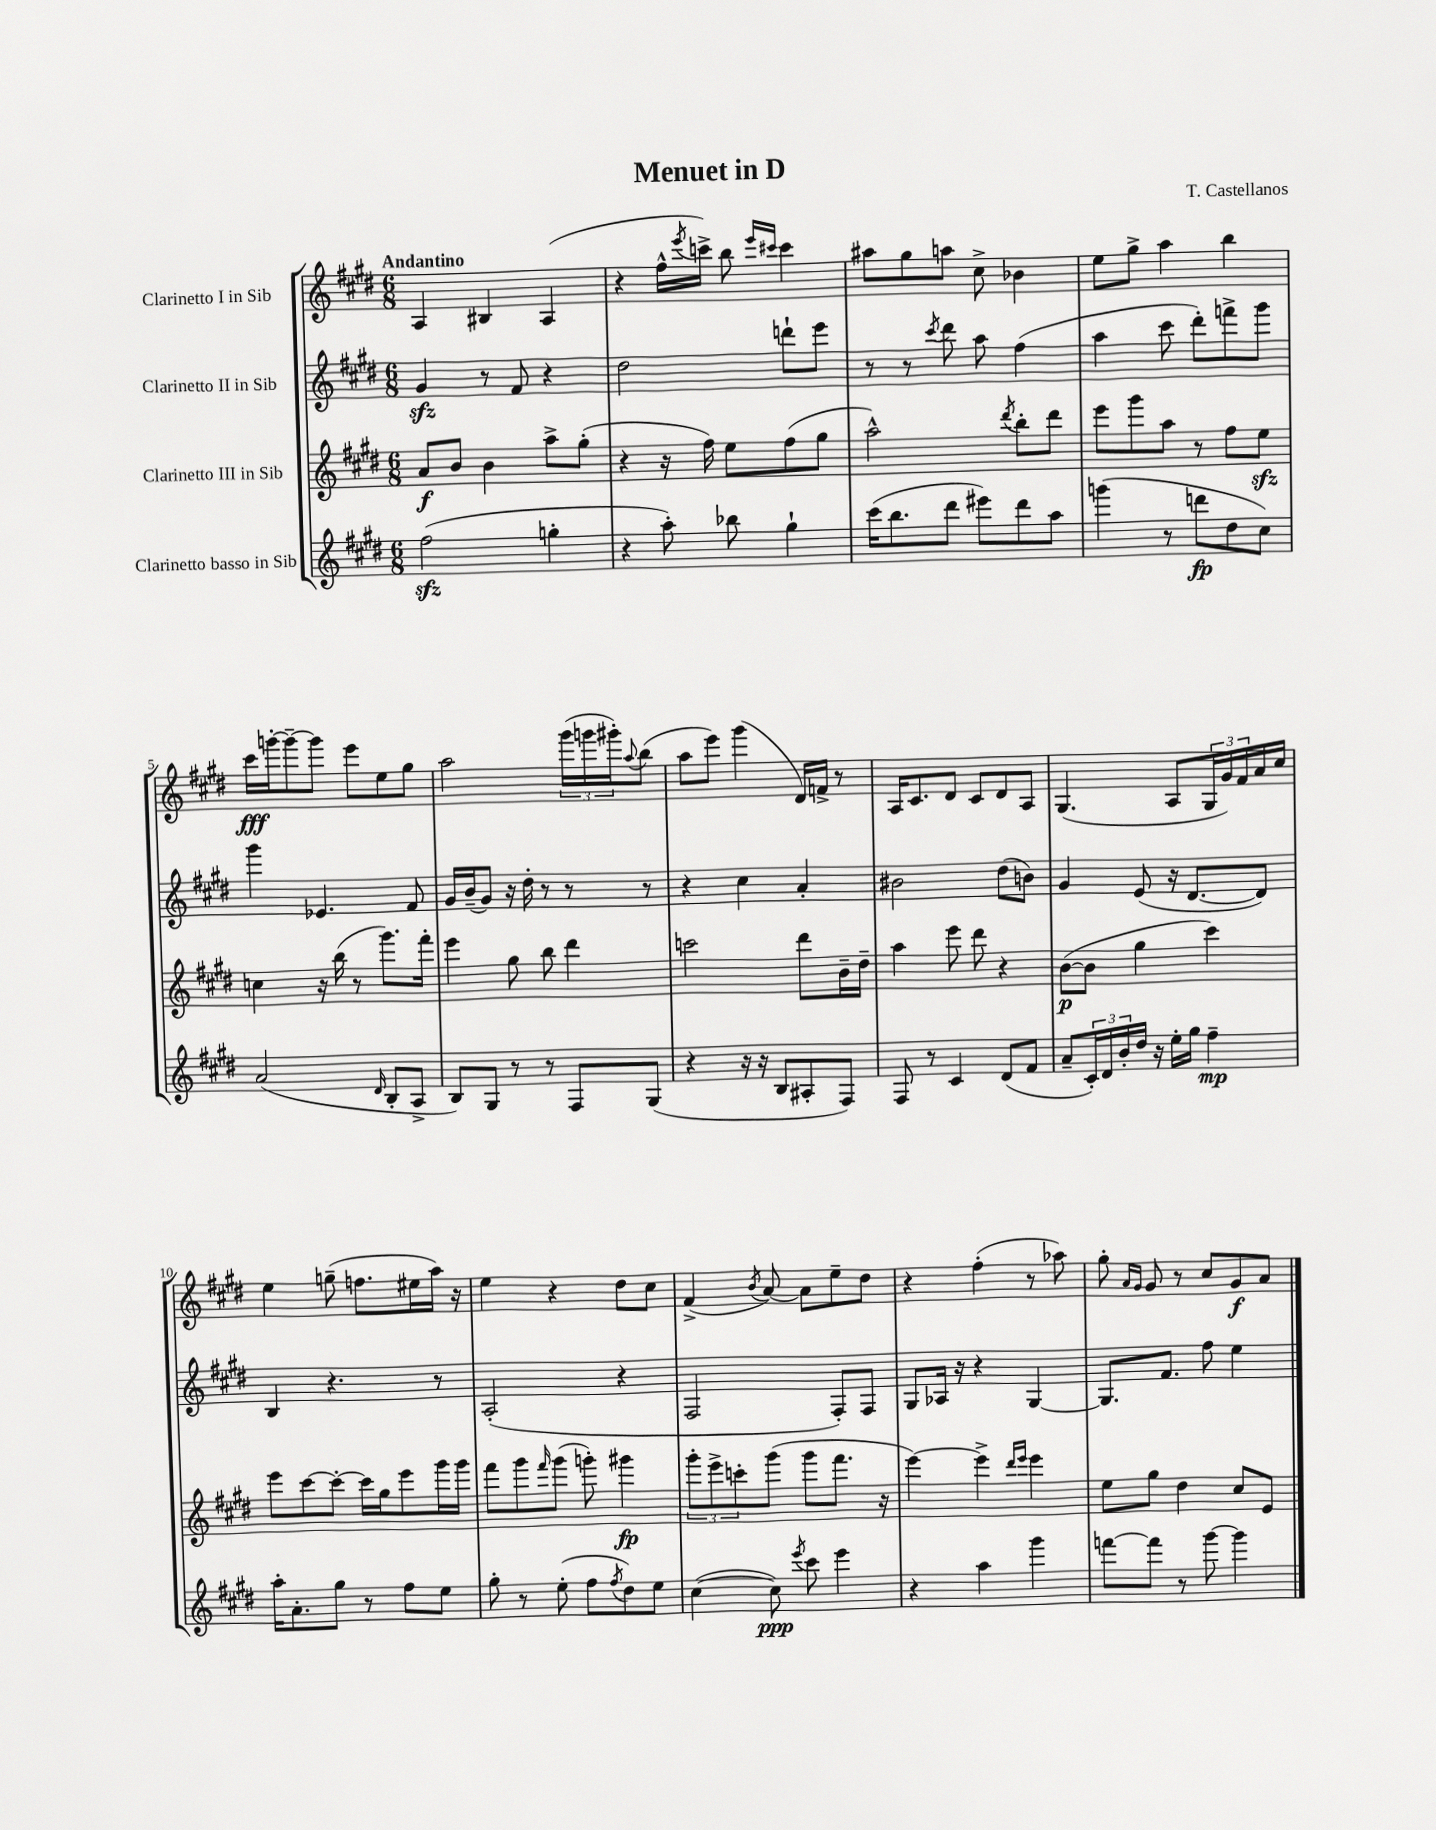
\header { title = "Menuet in D" composer = "T. Castellanos" }
<<
\new StaffGroup <<
\new Staff = "s0" \with { instrumentName = "Clarinetto I in Sib" } {
    \clef treble \key e \major \numericTimeSignature \time 6/8 \tempo "Andantino"
    a4 bis4 a4( |
    r4 fis''16-^ \acciaccatura { e'''8 } c'''16->) b''8 \grace { e'''16 cis'''16 } cis'''4 |
    ais''8 gis''8 a''8 cis''8-> bes'4 |
    e''8 gis''8-> a''4 b''4 |
    cis'''16\fff g'''16~-. g'''8~-- g'''8 e'''8 e''8 gis''8 |
    a''2 \tuplet 3/2 { gis'''16( g'''16 gis'''16-.) } \appoggiatura { a''8 } b''8( |
    a''8 e'''8) gis'''4( dis'16) f'16-> r8 |
    a16 cis'8. dis'8 cis'8 dis'8 a8 |
    gis4.( a8 \tuplet 3/2 { gis16 gis'16) fis'16 } a'16 cis''16 |
    e''4 g''8--( f''8. eis''16 a''16) r16 |
    e''4 r4 dis''8 cis''8 |
    fis'4->( \acciaccatura { b'8 } a'8~) a'8 e''8-- dis''8 |
    r4 fis''4-.( r8 aes''8) |
    gis''8-. \grace { a'16 gis'16 } gis'8 r8 cis''8 gis'8\f a'8 \bar "|." |
}
\new Staff = "s1" \with { instrumentName = "Clarinetto II in Sib" } {
    \clef treble \key e \major \numericTimeSignature \time 6/8
    gis'4\sfz r8 fis'8 r4 |
    dis''2 d'''8-! e'''8 |
    r8 r8 \acciaccatura { cis'''8 } dis'''8 a''8 fis''4( |
    a''4 cis'''8 dis'''8-.) f'''8-> gis'''8 |
    gis'''4 ees'4. fis'8 |
    gis'16 b'16--( gis'8) r16 dis''16-. r8 r8 r8 |
    r4 cis''4 a'4-. |
    bis'2 dis''8( b'8) |
    gis'4 e'8( r16 dis'8.~ dis'8) |
    b4 r4. r8 |
    a2-.( r4 |
    fis2 fis8-.) fis8 |
    gis8 aes16 r16 r4 gis4~ |
    gis8. fis'8. fis''8 e''4 \bar "|." |
}
\new Staff = "s2" \with { instrumentName = "Clarinetto III in Sib" } {
    \clef treble \key e \major \numericTimeSignature \time 6/8
    a'8\f b'8 b'4 a''8-> gis''8-.( |
    r4 r16 fis''16) e''8 fis''8( gis''8 |
    a''2-^) \acciaccatura { dis'''8 } b''8-. dis'''8 |
    e'''8 gis'''8 a''8 r8 fis''8 e''8\sfz |
    c''4 r16 b''16( r8 gis'''8.) fis'''16-. |
    e'''4 gis''8 b''8 dis'''4 |
    c'''2 dis'''8 b'16-- dis''16-- |
    a''4 e'''8 dis'''8 r4 |
    b'8~\p( b'8 gis''4 cis'''4) |
    e'''8 cis'''8~ cis'''8~-. cis'''16 gis''16 e'''8 gis'''16 gis'''16 |
    fis'''8 gis'''8 \grace { fis'''16 } gis'''8( g'''8-.) gis'''4\fp |
    \tuplet 3/2 { gis'''8-. e'''8-> c'''8-. } gis'''8( gis'''8 fis'''8. r16 |
    e'''4~) e'''4-> \grace { dis'''16 e'''16 } e'''4 |
    e''8 gis''8 dis''4 cis''8 e'8 \bar "|." |
}
\new Staff = "s3" \with { instrumentName = "Clarinetto basso in Sib" } {
    \clef treble \key e \major \numericTimeSignature \time 6/8
    fis''2\sfz( g''4-. |
    r4 a''8-.) bes''8 gis''4-! |
    cis'''16( b''8. dis'''8 eis'''8) dis'''8 a''8 |
    g'''4( r8 d'''8\fp dis''8 cis''8) |
    a'2( \grace { dis'16 } b8-. a8-> |
    b8) gis8 r8 r8 fis8 gis8( |
    r4 r16 r16 b8 ais8-. fis8) |
    fis8 r8 cis'4 dis'8( fis'8 |
    a'8-- \tuplet 3/2 { cis'16-.) dis'16 b'16-. } dis''16 r16 e''16-. gis''16 fis''4--\mp |
    a''16-. a'8.-. gis''8 r8 fis''8 e''8 |
    gis''8-. r8 e''8-.( fis''8 \acciaccatura { fis''8 } dis''8) e''8 |
    cis''4~( cis''8\ppp) \acciaccatura { e'''8 } cis'''8 e'''4 |
    r4 a''4 gis'''4 |
    f'''8~ f'''8 r8 gis'''8~ gis'''4 \bar "|." |
}
>>
>>
